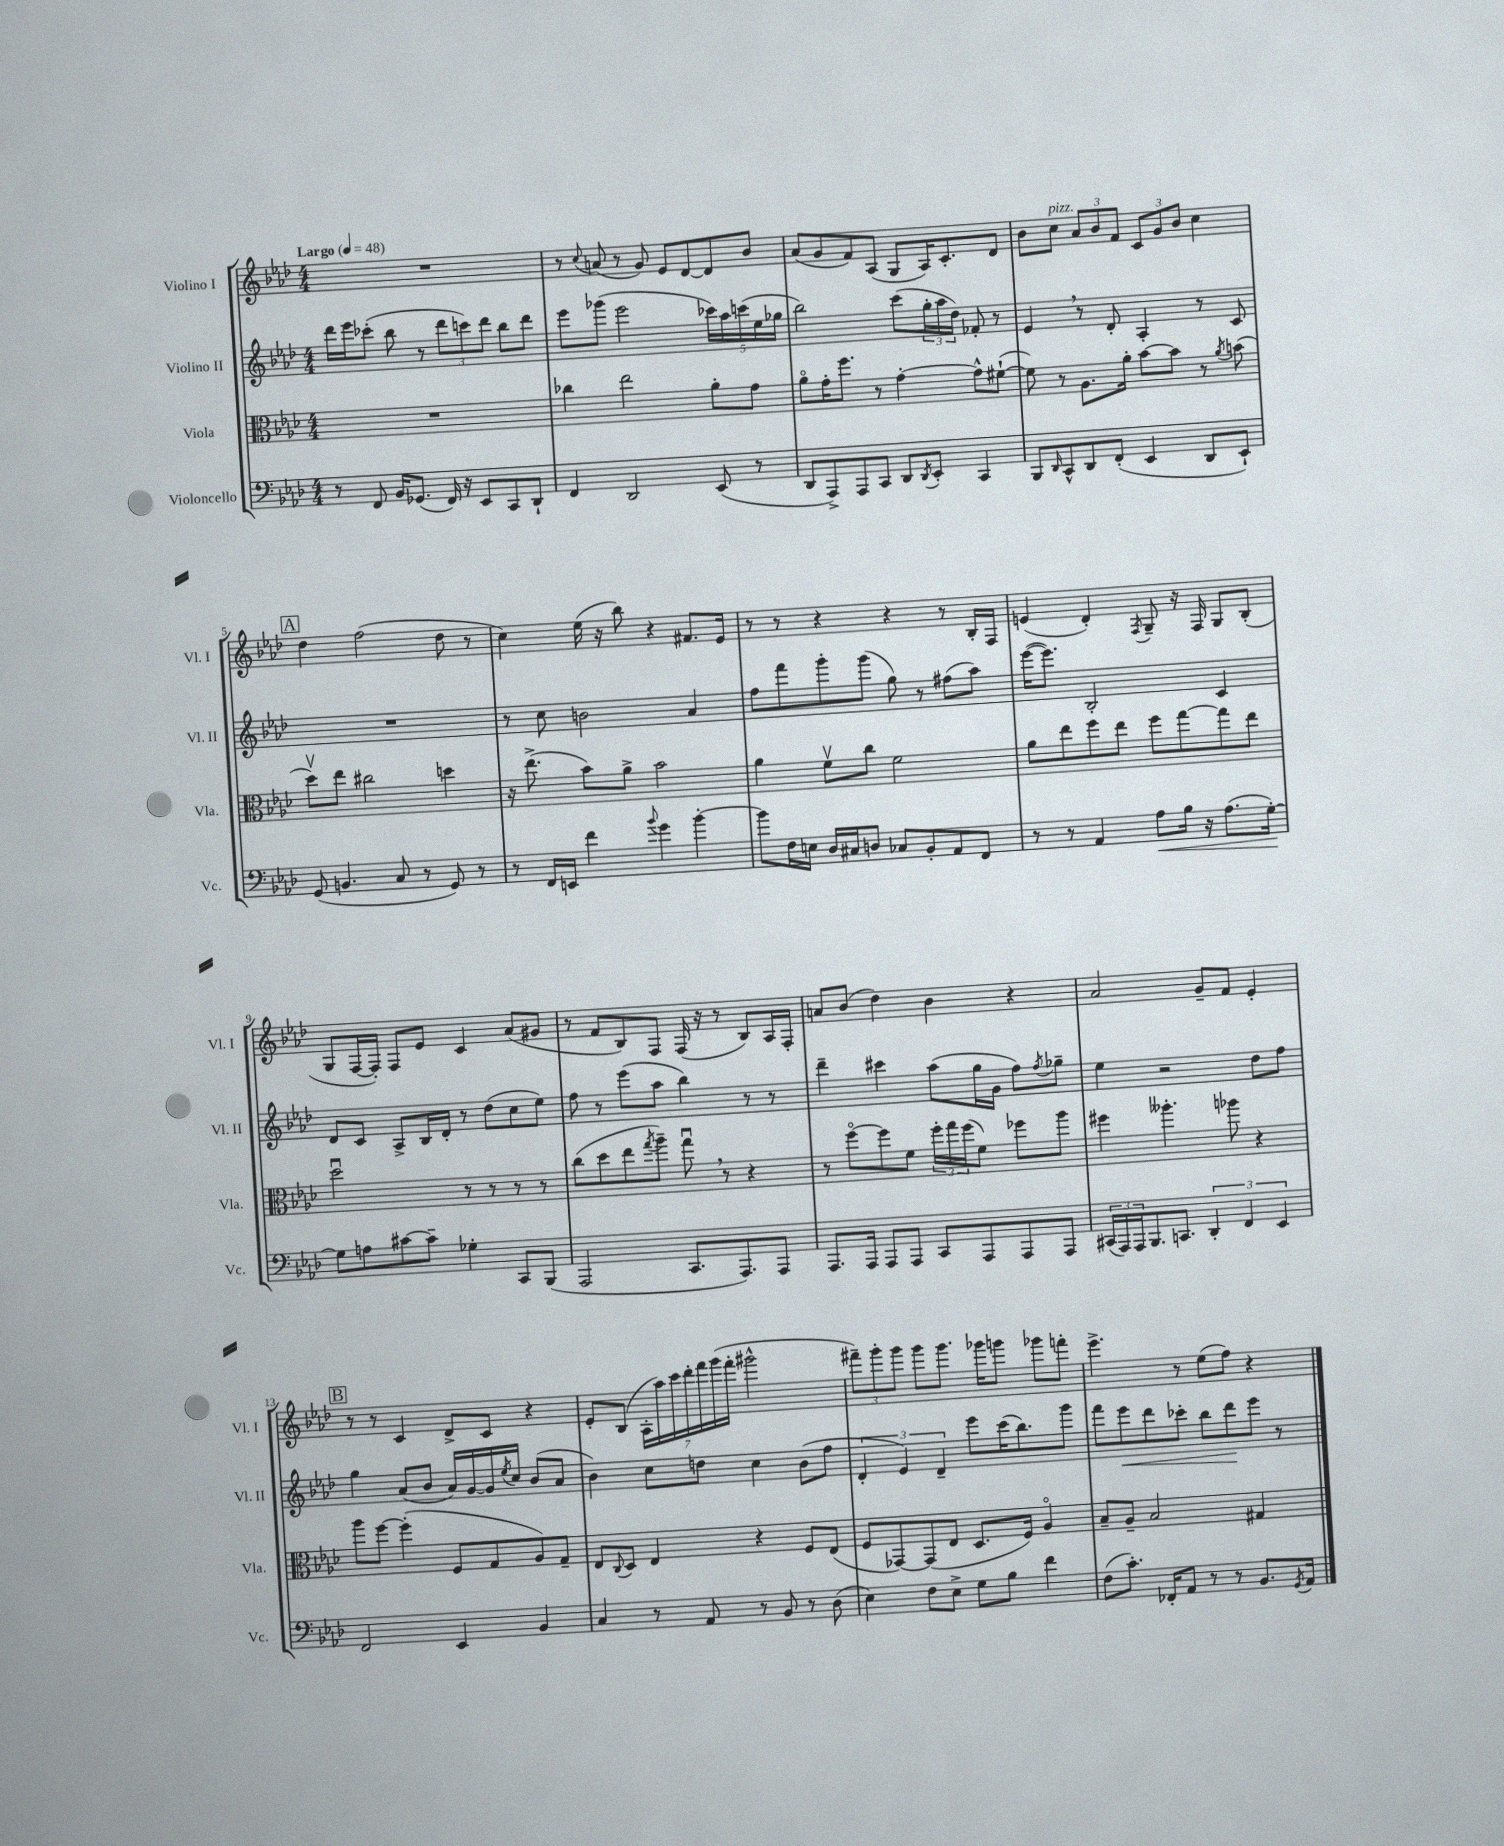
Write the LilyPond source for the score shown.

<<
\new StaffGroup <<
\new Staff = "s0" \with { instrumentName = "Violino I" shortInstrumentName = "Vl. I" } {
    \clef treble \key aes \major \numericTimeSignature \time 4/4 \tempo "Largo" 4 = 48
    R1 |
    r8 \appoggiatura { c''8 } a'8( r8 g'8) ees'8 des'8~ des'8 bes'8 |
    aes'8( g'8 f'8) aes8( g8 aes16) c'8.-. des'8 |
    bes'8 c''8^\markup { \italic "pizz." } \tuplet 3/2 { aes'8 bes'8 f'8 } \tuplet 3/2 { c'8 g'8 bes'8 } c''4 |
    \mark \markup { \box "A" } des''4 f''2( des''8 r8 |
    c''4) ees''16( r16 bes''8) r4 fis'8. ees'16 |
    r8 r8 r4 r4 r8 bes16-. f16 |
    e'4( des'4-.) \acciaccatura { f8 } g8-- r16 f16 g8 bes8-.( |
    g8 f16~ f16-.) f8 ees'8 c'4 aes'8( gis'8 |
    r8 f'8 bes8) f8 f16( r16 r8 bes8) aes16 f16-. |
    a'8 bes'8( des''4) bes'4 r4 |
    aes'2 g'8-- f'8 ees'4-. |
    \mark \markup { \box "B" } r8 r8 c'4 des'8-> c'8 r4 |
    ees'8-. bes8( \tuplet 7/4 { aes16-. aes''16) c'''16 des'''16-. f'''16 g'''16( f'''16-. } gis'''2-^ |
    \tuplet 3/2 { fis'''8--) g'''8-. g'''8 } g'''8 g'''8. ges'''16 g'''8 ges'''8 f'''8-. |
    ees'''4.-> r8 ees''8( f''8) r4 \bar "|." |
}
\new Staff = "s1" \with { instrumentName = "Violino II" shortInstrumentName = "Vl. II" } {
    \clef treble \key aes \major \numericTimeSignature \time 4/4
    des'''16 ees'''16 ces'''8-.( bes''8 r8 \tuplet 3/2 { des'''8 c'''8) des'''8 } bes''8 des'''8 |
    ees'''8 ges'''8( ees'''2 \tuplet 5/4 { ces'''16) aes''16 c'''16( ees''16 ges''16 } |
    bes''2) c'''8( \tuplet 3/2 { g''16-. aes''16 des''16) } fes'8-. r8 |
    ees'4 \breathe r8 des'8-. aes4-. r8 c'8 |
    \mark \markup { \box "A" } R1 |
    r8 c''8 b'2 aes'4 |
    f''8 f'''8 g'''8-. g'''8( g''8) r8 fis''8( aes''8) |
    ees'''16~( ees'''8.) bes2-. c'4 |
    des'8 c'8 aes8-> bes16 des'16-. r8 des''8( c''8 ees''8) |
    f''8 r8 ees'''8( aes''8 bes''4) r8 r8 |
    des'''4-- cis'''4 aes''8( g''16 g'16 f''8) \acciaccatura { f''8 } ges''8-- |
    ees''4 r2 des''8 f''8 |
    \mark \markup { \box "B" } g''4 aes'8( bes'8 aes'16) g'16~ g'16 \acciaccatura { ees''8 } c''16 bes'8( aes'8 |
    bes'4) c''8 d''8 c''4 bes'8( f''8 |
    \tuplet 3/2 { des'4-. ees'4) des'4-- } ees'''8 c'''16( bes''8.) g'''8 |
    f'''8 ees'''8\< des'''8 ces'''8-. bes''8 des'''8\! ees'''8 r8 \bar "|." |
}
\new Staff = "s2" \with { instrumentName = "Viola" shortInstrumentName = "Vla." } {
    \clef alto \key aes \major \numericTimeSignature \time 4/4
    R1 |
    ces''4 ees''2 aes'8-. g'8 |
    aes'8\flageolet g'16-. f''8. r8 g'4~-. g'8-^ fis'8~-!( |
    fis'8) r8 aes8. aes'16-. bes'8~ bes'8 r8 \acciaccatura { aes'8 } b'8( |
    \mark \markup { \box "A" } des''8\upbow) ees''8 cis''2 d''4 |
    r16 ees''8.->( bes'8) aes'8-> bes'2 |
    aes'4 f'8\upbow c''8 f'2 |
    aes'8 ees''8 f''8 ees''8 f''8 g''8~ g''8 ees''8 |
    des''2\downbow r8 r8 r8 r8 |
    c''8( des''8 ees''8 \acciaccatura { g''8 } aes''8--) g''8\downbow \breathe r8 r4 |
    r8 f''8~\flageolet f''8 f'8 \tuplet 3/2 { f''16-. g''16 f''16( } f'8) fes''8 aes''8 |
    fis''4 aeses''4.-. aes''8 r4 |
    \mark \markup { \box "B" } aes''8 f''8~ f''4-.( f8 g8 aes8) g8-- |
    ees8 \appoggiatura { c8 } des8 ees4 r4 f8 ees8( |
    f8 ges,8~) ges,8( ees8 des8. f16) aes4\flageolet |
    bes8-- aes8-- bes2 gis4 \bar "|." |
}
\new Staff = "s3" \with { instrumentName = "Violoncello" shortInstrumentName = "Vc." } {
    \clef bass \key aes \major \numericTimeSignature \time 4/4
    r8 f,8 bes,16 ges,8.( f,16) r16 ees,8 c,8 des,8-! |
    f,4 des,2 ees,8( r8 |
    des,8 aes,,8->) aes,,8 c,8 des,8 \acciaccatura { des,8 } ees,8-. c,4 |
    bes,,8 \grace { des,16 } c,8-^ des,8 f,8-.( ees,4 des,8 ees,8-!) |
    \mark \markup { \box "A" } g,8( b,4. c8 r8 g,8) r8 |
    r8 f,16 e,16 f'4 \appoggiatura { bes'8 } g'4 bes'4~-. |
    bes'8 f16 e16 des16 cis16 d8 ces8 bes,8-. aes,8 f,8 |
    r8 r8 aes,4 aes8\< bes16 r16 aes8.( g16~-.\!) |
    g8 a8 cis'8~ cis'8-- ges4-. c,8 bes,,8( |
    aes,,2 c,8. aes,,8.) aes,,8 |
    aes,,8. aes,,16 aes,,8 aes,,8 c,8 aes,,8 aes,,8 aes,,8 |
    \tuplet 3/2 { cis,16( aes,,16) aes,,16 } bes,,8. c,8. \tuplet 3/2 { des,4-. f,4 ees,4 } |
    \mark \markup { \box "B" } f,2 ees,4 bes,4 |
    c4 r8 aes,8 r8 bes,8 r8 des8( |
    ees4) f8 ees8-> g8 bes8 f'4 |
    f8( c'8.-.) fes,16-. aes,8 r8 r8 bes,8. \acciaccatura { g,8 } aes,16 \bar "|." |
}
>>
>>
